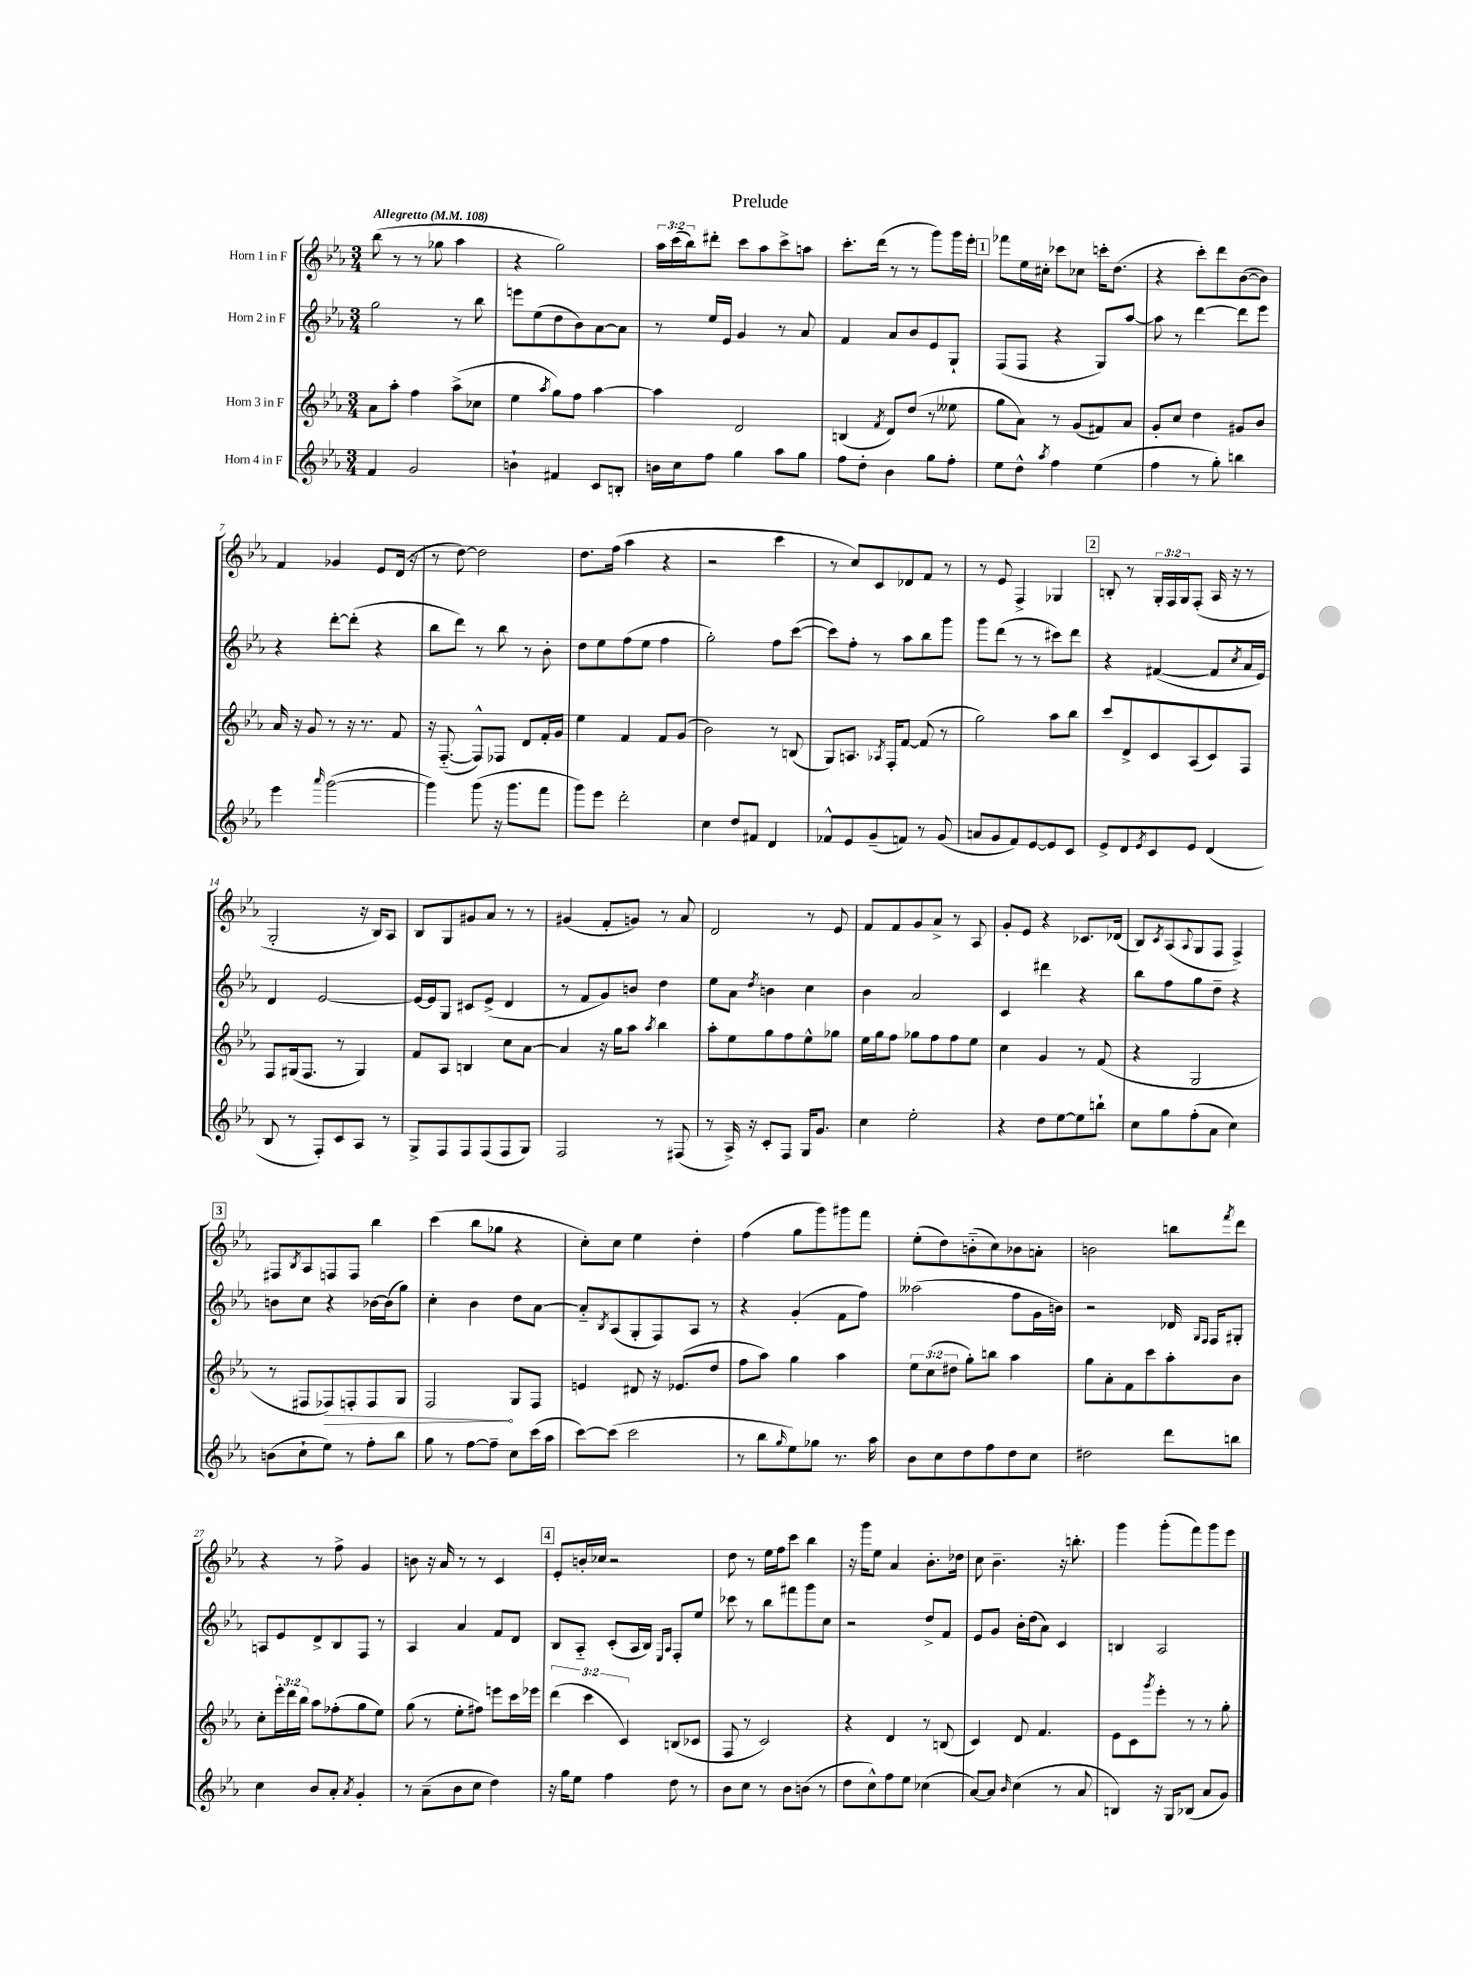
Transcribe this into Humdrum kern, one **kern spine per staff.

**kern	**kern	**dynam	**kern	**kern
*part4	*part3	*part3	*part2	*part1
*staff4	*staff3	*staff3	*staff2	*staff1
*I"Horn 4 in F	*I"Horn 3 in F	*	*I"Horn 2 in F	*I"Horn 1 in F
*clefG2	*clefG2	*	*clefG2	*clefG2
*k[b-e-a-]	*k[b-e-a-]	*	*k[b-e-a-]	*k[b-e-a-]
*M3/4	*M3/4	*	*M3/4	*M3/4
*MM108	*MM108	*	*MM108	*MM108
=1	=1	=1	=1	=1
!	!	!	!	!LO:TX:a:B:t=Allegretto
4f/	8a-\L	.	2gg\	(8bb-\
.	8aa-'\J	.	.	8r
2g/	4ff\	.	.	8r
.	.	.	.	8gg-X\
.	(8aa-^\L	.	8r	4aa-\
.	8cc-X\J	.	8bb-\	.
=2	=2	=2	=2	=2
4bn`\	4ee-\	.	8eeen\L	4r
.	.	.	(8ee-\	.
.	8qaa-/	.	.	.
4f#X/	8gg\L)	.	8dd\	2gg\)
.	8ff\J	.	8b-\)	.
8c/L	[4aa-\	.	[8a-\	.
8Bn'/J	.	.	8a-\J]	.
=3	=3	=3	=3	=3
16bn\LL	4aa-\]	.	8r	24aa-\LL
.	.	.	.	(24ccc\
16cc\J	.	.	.	.
.	.	.	.	24bb-\J)
8ff\J	.	.	16ee-/LL	8ddd#X'\J
.	.	.	16e-/JJ	.
4gg\	2d/	.	4g/	8ccc\L
.	.	.	.	8aa-\
8aa-\L	.	.	8r	8ccc^\
8gg\J	.	.	8a-/	8aan\J
=4	=4	=4	=4	=4
8ff\L	(4Bn/	.	4f/	8.ccc'\L
8dd'\J	.	.	.	.
.	.	.	.	(16ddd\Jk
.	8qf/	.	.	.
4b-\	8d/L)	.	8a-/L	8r
.	(8dd/J	.	8b-/	8r
8gg\L	8r	.	8e-/	8ggg\L)
8ff'\J	8ee--X\	.	8G`/J	16ggg\L
.	.	.	.	16eee-'\JJ
!!LO:REH:place=s1:t=1
=5	=5	=5	=5	=5
8ee-\L	8gg\L	.	(8F/L	8fff-X\L
8dd^^\J	8a-\J)	.	8F/J	16ee-\L
.	.	.	.	16cc#X'\JJ
8qaa-/	.	.	.	.
4ff\	8r	.	4r	8ccc-X\L
.	(8g/L	.	.	8cc-X\J
(4ee-\	8f#X/)	.	8G/L)	16cccn'\KL
.	.	.	.	(8.dd\J
.	8a-/J	.	[8aa-/J	.
=6	=6	=6	=6	=6
4ff\	8g'/L	.	8aa-\]	4r
.	8cc/J	.	8r	.
8r	4dd\	.	[4ddd\	8ccc'\L)
8gg'\)	.	.	.	8ddd\
4bbn\	8g#X/L	.	8ddd\L]	([8b-\
.	8b-/J	.	8eee-\J	8b-\J])
!!LO:LB:g=z
=7	=7	=7	=7	=7
4eee-\	16a-/	.	4r	4f/
.	16r	.	.	.
.	8g/	.	.	.
16qqaaa-/	.	.	.	.
([2ggg\	8r	.	[8ddd'\L	4g-X/
.	16r	.	(8ddd'\J]	.
.	8.r	.	.	.
.	.	.	4r	8e-/L
.	8f/	.	.	(16d/Jk
.	.	.	.	16r
=8	=8	=8	=8	=8
4ggg\])	16r	.	8bb-\L	8r
.	([8.F/	.	.	.
.	.	.	8ddd\J)	[8dd\)
(8ggg\	8F^^/L])	.	8r	2dd\]
16r	8F-X/J	.	8bb-\	.
8.ggg\L	.	.	.	.
.	8d/L	.	8r	.
8fff\J	16f'/L	.	8b-'\	.
.	16g/JJ	.	.	.
=9	=9	=9	=9	=9
8ggg\L)	4ee-\	.	8dd\L	8.dd\L
8eee-\J	.	.	8ee-\	.
.	.	.	.	(16ff\Jk
2ddd'\	4f/	.	(8ff\	4aa-\
.	.	.	8ee-\J	.
.	8f/L	.	4ff\	4r
.	(8g/J	.	.	.
=10	=10	=10	=10	=10
4cc\	2b-\)	.	2gg'\)	2r
8dd/L	.	.	.	.
8f#X/J	.	.	.	.
4d/	8r	.	8ff\L	4ccc\
.	(8Bn/	.	([8ccc\J	.
=11	=11	=11	=11	=11
8f-X^^/L	8G/L)	.	8ccc\L])	8r
8e-/	8.An/J	.	8ff'\J	8cc/L)
(8g~/	.	.	8r	8c/
.	8qA-X/	.	.	.
.	16F'/KL	.	.	.
8fn/J)	[8f/J	.	8aa-\L	8d-X/
8r	(8f/]	.	8bb-\	8f/J
(8g/	8r	.	8ggg\J	8r
=12	=12	=12	=12	=12
8an/L	2gg\)	.	8ggg\L	8r
8g/	.	.	(8ddd\J	8e-/
8f/)	.	.	8r	4F^/
[8e-/	.	.	8r	.
8e-/]	8aa-\L	.	8ccc#X\L)	4G-X/
8c/J	8bb-\J	.	8ddd\J	.
!!LO:REH:place=s1:t=2
=13	=13	=13	=13	=13
8e-^/L	8ccc/L	.	4r	8Bn'/
8d/	8d^/	.	.	8r
8qe-/	.	.	.	.
8c/	8c/	.	([4f#X/	24G'/LL
.	.	.	.	24F/
.	.	.	.	24G/J
8e-/J	(8A-/	.	.	(8F'/J
(4d/	8c/)	.	8f#/L]	16A-/
.	.	.	.	16r
.	.	.	8qcc/	.
.	8F/J	.	16a-/L	8r
.	.	.	16e-/JJ)	.
!!LO:LB:g=z
=14	=14	=14	=14	=14
8B-/	8F/L	.	4d/	2G'/
8r	(16G#X/k	.	.	.
.	8.F/J	.	.	.
8F'/L)	.	.	[2e-/	.
8c/	8r	.	.	.
8A-/J	4G#/)	.	.	16r
.	.	.	.	16B-/KL)
8r	.	.	.	8A-/J
=15	=15	=15	=15	=15
8G^/L	8f/L	.	16e-/LL_	8B-/L
.	.	.	16e-/J]	.
8F/	8A-/J	.	8G/J	8G/
8F/	4Bn/	.	8c#X/L	8g#X/
(8F/	.	.	(8e-^/J	8a-/J
8F/	8cc\L	.	4d/	8r
8G/J)	[8a-\J	.	.	8r
=16	=16	=16	=16	=16
2F/	4a-/]	.	8r	(4g#X/
.	.	.	8f/L	.
.	16r	.	8g/)	8f'/L
.	16gg\KL	.	.	.
.	8aa-\J	.	8bn/J	8gn/J)
.	8qaa-/	.	.	.
8r	4bb-\	.	4dd\	8r
(8F#X/	.	.	.	8a-/
=17	=17	=17	=17	=17
8r	8aa-'\L	.	8ee-\L	2d/
16A-^/)	8ee-\	.	8a-\J	.
16r	.	.	.	.
.	.	.	8qdd/	.
8c'/L	8gg\	.	4bn\	.
8F/J	8ff\	.	.	.
16G/KL	8ee-^^\	.	4cc\	8r
8.g/J	.	.	.	.
.	8gg-X\J	.	.	8e-/
=18	=18	=18	=18	=18
4cc\	16ee-\LL	.	4b-\	8f/L
.	16gg\J	.	.	.
.	8ff\J	.	.	8f/
2ee-'\	8gg-X\L	.	2a-/	8g/
.	8ff\	.	.	8a-^/J
.	8ff\	.	.	8r
.	8ee-\J	.	.	8A-/
=19	=19	=19	=19	=19
4r	4cc\	.	4c/	8g'/L
.	.	.	.	8e-/J
8dd\L	4g/	.	4ddd#X\	4r
[8ee-\	.	.	.	.
8ee-\]	8r	.	4r	8.c-X/L
8bbn`\J	(8f/	.	.	.
.	.	.	.	(16d-X/Jk
=20	=20	=20	=20	=20
8cc\L	4r	.	8bb-\L	8B-/L)
.	.	.	.	8qc/
8gg\	.	.	8ff\	(8A-/
.	.	.	.	8qqA-/
(8ff'\	2G/	.	8gg\	8G/
8a-\J	.	.	8dd~\J	8F/J
4cc\)	.	.	4r	4F^/)
!!LO:LB:g=z
!!LO:REH:place=s1:t=3
=21	=21	=21	=21	=21
(8bn\L	8r	.	8bn\L	8F#X/L
.	.	.	.	8qB-/
8cc`\	8F#X/L	.	8cc\J	8A-/
!	!	!LO:HP:b	!	!
8ee-\J)	8F-X/)	>	4r	8Fn/
8r	8Fn'/	.	.	8F/J
8ff'\L	8F/	.	[16b-X\LL	4bb-\
.	.	.	(16b-\J]	.
8bb-\J	8G/J	.	8gg\J)	.
=22	=22	=22	=22	=22
8gg\	2F/	.	4cc'\	(4ccc\
8r	.	.	.	.
[8ff\L	.	.	4b-\	8bb-\L
8ff~\J]	.	.	.	8gg-X\J
8cc\L	8G/L	]	8dd\L	4r
(16ccc\L	8F/J	.	[8a-\J	.
16aa-\JJ	.	.	.	.
=23	=23	=23	=23	=23
[8ccc\L)	4en/	.	8a-/L]	8cc'\L)
.	.	.	8qB-/	.
(8ccc\J]	.	.	(8A-/	8cc\J
2ccc\	8d#X/	.	8G'/	4ee-\
.	16r	.	8F/)	.
.	(8.e-X/L	.	.	.
.	.	.	8A-/J	4dd'\
.	8dd/J	.	8r	.
=24	=24	=24	=24	=24
8r	8ff\L	.	4r	(4ff\
8bb-\L	8aa-\J)	.	.	.
16qqgg/	.	.	.	.
8ee-\)	4gg\	.	(4g'/	8gg\L
8gg-X\J	.	.	.	8ggg\)
8.r	4aa-\	.	8f\L	8ggg#X\
.	.	.	8ff\J)	8fff\J
16aa-\	.	.	.	.
=25	=25	=25	=25	=25
8b-\L	12ee-\L	.	(2aa--X\	(8ee-'\L
.	(12cc\	.	.	.
8cc\	.	.	.	8dd\)
.	12dd#X\J	.	.	.
8dd\	8gg'\L)	.	.	(8bn\
8ff\	8bbn\J	.	.	8cc\)
8dd\	4aa-\	.	8ff\L	8b-X\
8cc\J	.	.	16g\L	8an'\J
.	.	.	16bn\JJ)	.
=26	=26	=26	=26	=26
2dd#X\	8gg\L	.	2r	2bn\
.	8a-'\	.	.	.
.	8f\	.	.	.
.	8ccc\	.	.	.
8ddd\L	8aa-'\	.	16d-X/	8bbn\L
.	.	.	16qqG/LL	.
.	.	.	16qqF/JJ	.
.	.	.	16F/KL	.
.	.	.	.	8qfff/
8bbn\J	8b-\J	.	8G#X'/J	8ddd\J
!!LO:LB:g=z
=27	=27	=27	=27	=27
4cc\	8cc'\L	.	8An/L	4r
.	24eee-'\L	.	8e-/	.
.	24ddd\	.	.	.
.	24bb-\JJ	.	.	.
8b-/L	8aa-\L	.	8d^/	8r
8a-'/J	(8ff-X'\	.	8B-/	8ff^\
8qa-/	.	.	.	.
4g'/	8gg\	.	8F/J	4g/
.	8ee-\J)	.	8r	.
=28	=28	=28	=28	=28
8r	(8gg\	.	4A-/	8bn\
(8a-~\L	8r	.	.	16r
.	.	.	.	16a-/
8b-\	8ee-'\L	.	4a-/	8r
8cc\J	8ff#X\J)	.	.	8r
4dd\)	8eeen\L	.	8f/L	4c/
.	16ccc\L	.	8d/J	.
.	16eee-X\JJ	.	.	.
!!LO:REH:place=s1:t=4
=29	=29	=29	=29	=29
16r	(6ddd\	.	8B-/L	8e-'/L
16gg\KL	.	.	.	.
8ee-\J	.	.	8A-/J	16bn'/L
.	6ccc\	.	.	.
.	.	.	.	16cc-X/JJ
4ff\	.	.	(8c'/L	2r
.	6c/)	.	.	.
.	.	.	16A-/L	.
.	.	.	16B-/JJ)	.
.	.	.	16qqE-/LL	.
.	.	.	16qqA-/JJ	.
8dd\	(8Bn/L	.	8F'/L	.
8r	8c-X/J	.	8ee-/J	.
=30	=30	=30	=30	=30
8b-\L	8F/	.	8ccc-X\	8dd\
8cc\J	8r	.	8r	8r
8r	2c/)	.	8bb-\L	16ee-\LL
.	.	.	.	16ff\J
8b-\L	.	.	8fff#X\	8ccc\J
(8bn\J	.	.	8ggg\	4bb-\
8r	.	.	8cc\J	.
=31	=31	=31	=31	=31
8dd\L	4r	.	2r	16r
.	.	.	.	16ggg\KL
8cc^^\)	.	.	.	8ee-\J
8ff\	4d/	.	.	4a-/
8ee-\J	.	.	.	.
(4cc-X\	8r	.	8dd^/L	8.b-'\L
.	(8Bn/	.	8f/J	.
.	.	.	.	16dd-X\Jk
=32	=32	=32	=32	=32
[8a-/L)	4c/)	.	8e-/L	8cc\
8a-/J]	.	.	8g/J	4.b-~\
16qqb-/	.	.	.	.
(4cc\	8d/	.	16b-'\LL	.
.	.	.	(16dd\J	.
.	4.f/	.	8a-\J)	.
8r	.	.	4c/	16r
.	.	.	.	8.bbn'\
8a-/	.	.	.	.
=33	=33	=33	=33	=33
4Bn/)	8e-\L	.	4Bn/	4ggg\
.	8c\	.	.	.
.	8qggg/	.	.	.
16r	8eee-'\J	.	2A-/	(8ggg'\L
16G/KL	.	.	.	.
(8B-X/J	8r	.	.	8fff\)
8a-/L	8r	.	.	8ggg\
8g/J)	8gg'\	.	.	8eee-\J
==	==	==	==	==
*-	*-	*-	*-	*-
